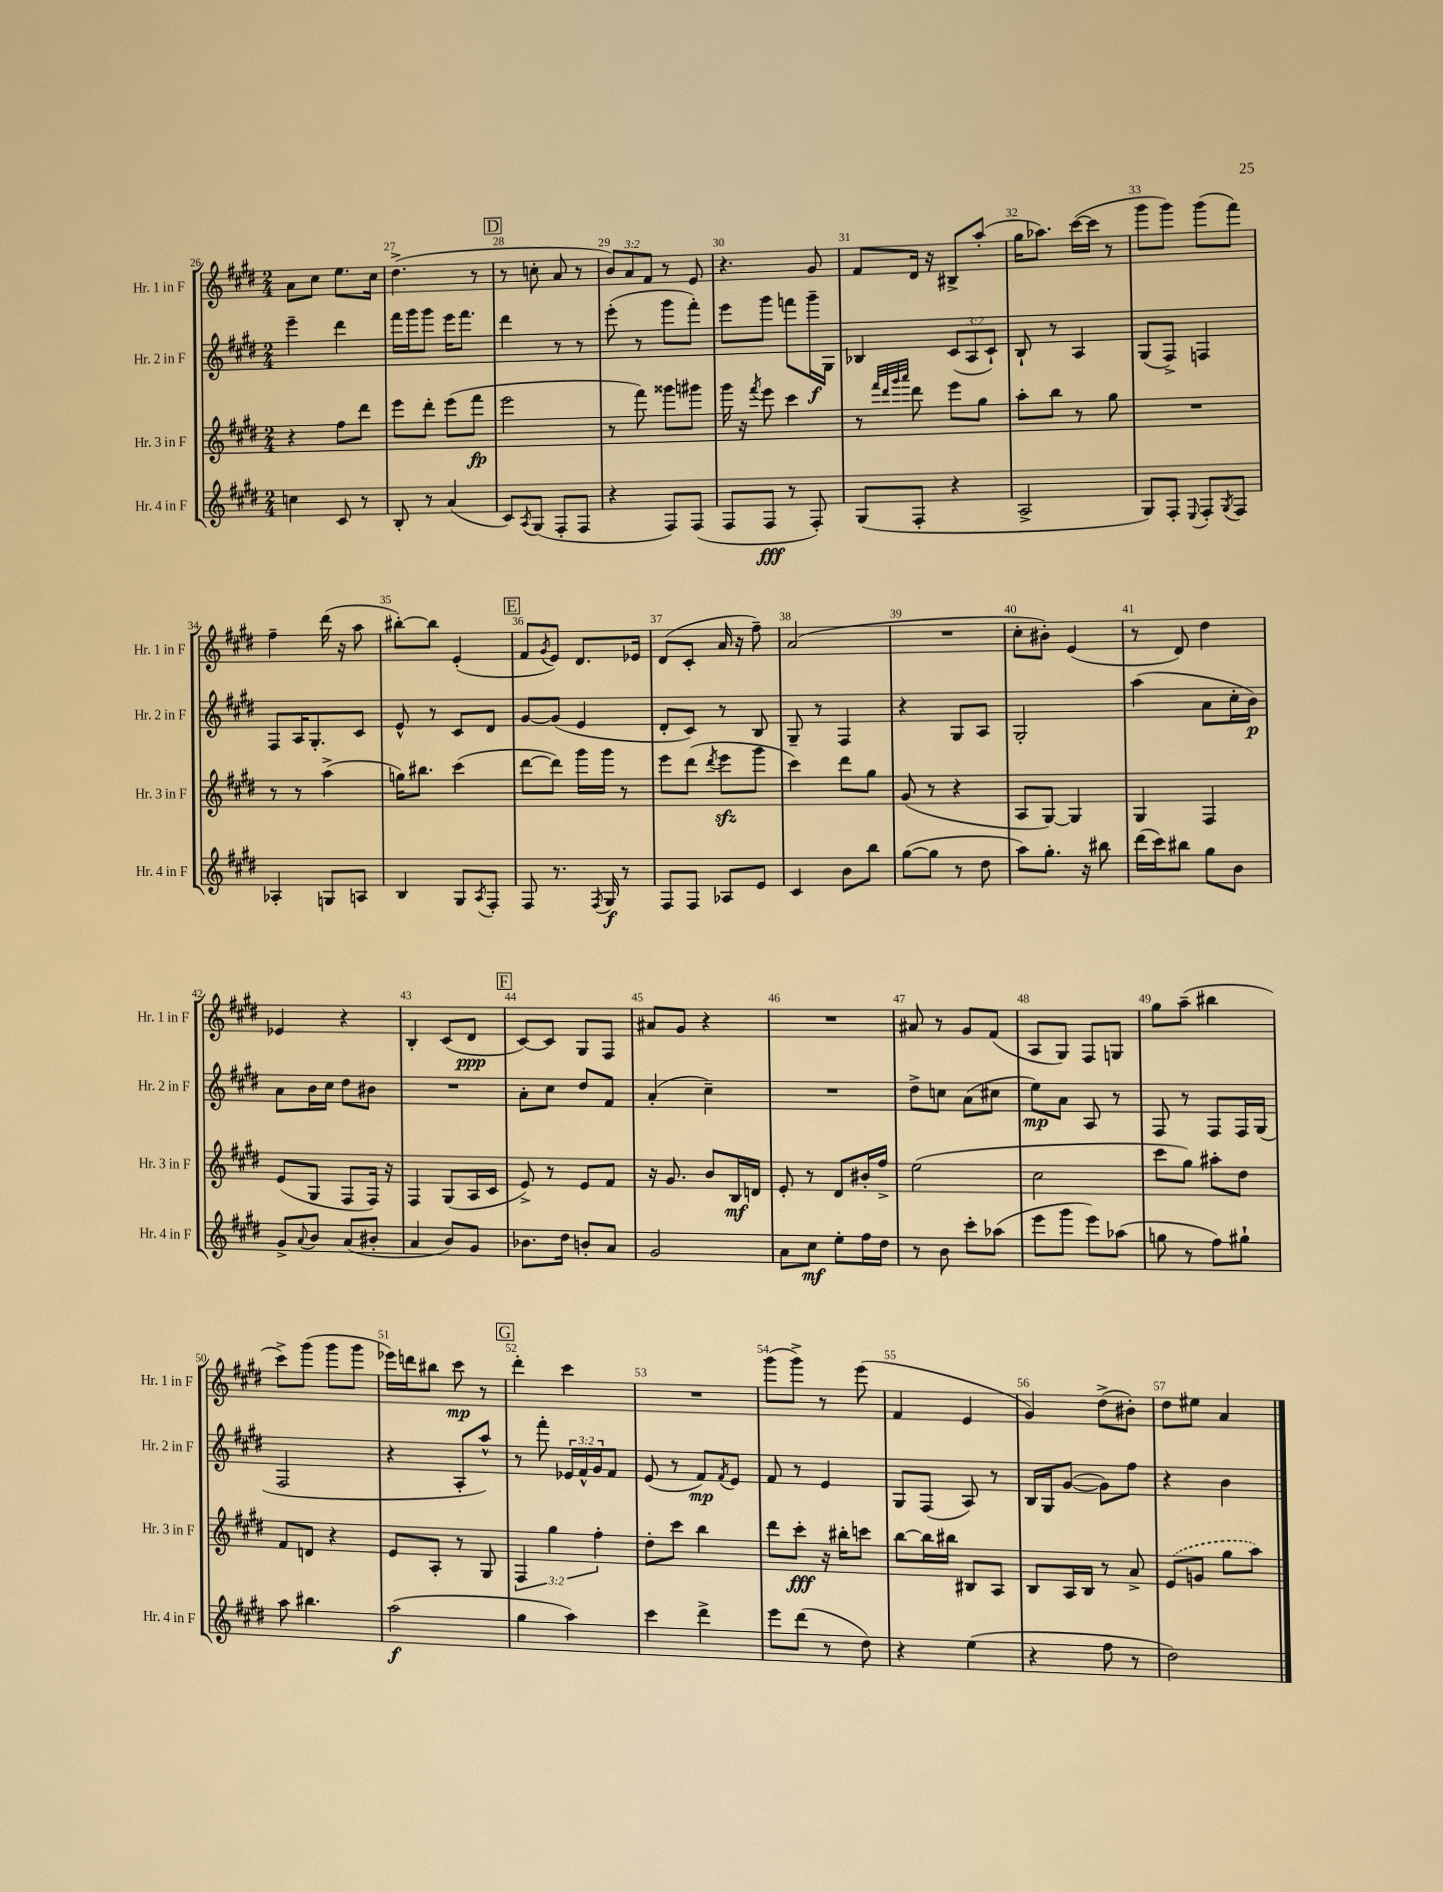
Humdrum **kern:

**kern	**dynam	**kern	**dynam	**kern	**dynam	**kern	**dynam
*part4	*part4	*part3	*part3	*part2	*part2	*part1	*part1
*staff4	*staff4	*staff3	*staff3	*staff2	*staff2	*staff1	*staff1
*I"Hr. 4 in F	*	*I"Hr. 3 in F	*	*I"Hr. 2 in F	*	*I"Hr. 1 in F	*
*I'Hr. 4 in F	*	*I'Hr. 3 in F	*	*I'Hr. 2 in F	*	*I'Hr. 1 in F	*
*clefG2	*	*clefG2	*	*clefG2	*	*clefG2	*
*k[f#c#g#d#]	*	*k[f#c#g#d#]	*	*k[f#c#g#d#]	*	*k[f#c#g#d#]	*
*M2/4	*	*M2/4	*	*M2/4	*	*M2/4	*
=26	=26	=26	=26	=26	=26	=26	=26
4ccn\	.	4r	.	4eee~\	.	8a\L	.
.	.	.	.	.	.	8cc#\J	.
8c#/	.	8ff#\L	.	4ddd#\	.	8.ee\L	.
8r	.	8ddd#\J	.	.	.	.	.
.	.	.	.	.	.	16cc#\Jk	.
=27	=27	=27	=27	=27	=27	=27	=27
8B'/	.	8eee\L	.	16fff#\LL	.	(4.dd#^\	.
.	.	.	.	16ggg#\J	.	.	.
8r	.	8ddd#'\J	.	8ggg#\J	.	.	.
(4a/	.	(8eee\L	.	16eee\KL	.	.	.
.	.	.	.	8.fff#\J	.	.	.
.	.	8fff#\J	fp	.	.	8r	.
!!LO:REH:place=s1:t=D
=28	=28	=28	=28	=28	=28	=28	=28
8c#/L)	.	2eee\	.	4ddd#\	.	8r	.
8qA/	.	.	.	.	.	.	.
(8G#/J	.	.	.	.	.	8ccn'\	.
8F#'/L	.	.	.	8r	.	8a/	.
8F#/J	.	.	.	8r	.	8r	.
=29	=29	=29	=29	=29	=29	=29	=29
4r	.	8r	.	(8eee'\	.	12b/L)	.
.	.	.	.	.	.	12a/	.
.	.	8fff#\)	.	8r	.	.	.
.	.	.	.	.	.	12f#/J	.
8F#/L)	.	8ggg##X\L	.	8ggg#\L	.	8r	.
(8F#/J	.	8ggg#X\J	.	8fff#'\J)	.	8e/	.
=30	=30	=30	=30	=30	=30	=30	=30
8F#/L	.	16ggg#\	.	8eee\L	.	4.r	.
.	.	16r	.	.	.	.	.
.	.	8qfff#/	.	.	.	.	.
8F#/J	fff	8eee\	.	8ggg#\J	.	.	.
8r	.	4ccc#\	.	8fffn\L	.	.	.
8F#'/)	.	.	.	16ggg#~\L	f	8g#/	.
.	.	.	.	16G#\JJ	.	.	.
=31	=31	=31	=31	=31	=31	=31	=31
(8G#/L	.	8r	.	4B-X/	.	8f#/L	.
.	.	32qqfff#/LLL	.	.	.	.	.
.	.	32qqddd#/	.	.	.	.	.
.	.	32qqggg#/	.	.	.	.	.
.	.	32qqaaa/JJJ	.	.	.	.	.
8F#'/J	.	8ddd#\	.	.	.	16d#/Jk	.
.	.	.	.	.	.	16r	.
4r	.	8eee\L	.	(12c#/L	.	8B#X^/L	.
.	.	.	.	12A/	.	.	.
.	.	8gg#\J	.	.	.	(8aa'/J	.
.	.	.	.	12c#`/J)	.	.	.
=32	=32	=32	=32	=32	=32	=32	=32
2A^/	.	8aa'\L	.	8B`/	.	16gg#\KL	.
.	.	.	.	.	.	8.aa-X\J)	.
.	.	8bb\J	.	8r	.	.	.
.	.	8r	.	4A/	.	([16ccc#\LL	.
.	.	.	.	.	.	16ccc#\JJ]	.
.	.	8gg#\	.	.	.	8r	.
=33	=33	=33	=33	=33	=33	=33	=33
8G#/L)	.	2r	.	(8G#/L	.	8ggg#\L	.
8F#'/J	.	.	.	8F#^/J)	.	8ggg#\J)	.
8qqE/	.	.	.	.	.	.	.
8F#'/L	.	.	.	4Fn/	.	(8ggg#\L	.
8qG#/	.	.	.	.	.	.	.
8F#/J	.	.	.	.	.	8fff#\J)	.
!!LO:LB:g=z
=34	=34	=34	=34	=34	=34	=34	=34
4A-X'/	.	8r	.	8F#/L	.	4ff#~\	.
.	.	8r	.	16A/K	.	.	.
.	.	.	.	8.G#'/	.	.	.
8Gn/L	.	(4aa^\	.	.	.	(16ddd#\	.
.	.	.	.	.	.	16r	.
8An/J	.	.	.	8c#/J	.	8aa\	.
=35	=35	=35	=35	=35	=35	=35	=35
4B/	.	16ggn\KL)	.	8e^^/	.	[8bb#X'\L)	.
.	.	8.bb#X\J	.	.	.	.	.
.	.	.	.	8r	.	8bb#\J]	.
8G#/L	.	(4ccc#\	.	8c#/L	.	(4e'/	.
8qA/	.	.	.	.	.	.	.
8F#'/J	.	.	.	8d#/J	.	.	.
!!LO:REH:place=s1:t=E
=36	=36	=36	=36	=36	=36	=36	=36
8F#/	.	[8ddd#\L	.	[8g#/L	.	8f#/L	.
.	.	.	.	.	.	8qg#/	.
8.r	.	8ddd#\J])	.	(8g#/J]	.	8e/J)	.
.	.	16ggg#\LL	.	4e/	.	8.d#/L	.
8qF#/	.	.	.	.	.	.	.
16G#/	f	16ggg#\JJ	.	.	.	.	.
8r	.	8r	.	.	.	.	.
.	.	.	.	.	.	16e-X/Jk	.
=37	=37	=37	=37	=37	=37	=37	=37
8F#/L	.	8eee\L	.	8d#'/L	.	(8d#/L	.
8F#/J	.	(8ddd#\J	.	8c#/J)	.	8c#'/J	.
.	.	8qddd#/	.	.	.	.	.
8A-X/L	.	8eeezz\L	.	8r	.	16a/	.
.	.	.	.	.	.	16r	.
8e/J	.	8ggg#\J	.	8B/	.	8ff#~\)	.
=38	=38	=38	=38	=38	=38	=38	=38
4c#/	.	4ccc#\)	.	8G#~/	.	(2a/	.
.	.	.	.	8r	.	.	.
8b\L	.	8ddd#\L	.	4F#/	.	.	.
8bb\J	.	8gg#\J	.	.	.	.	.
=39	=39	=39	=39	=39	=39	=39	=39
([8gg#\L	.	(8g#/	.	4r	.	2r	.
8gg#\J]	.	8r	.	.	.	.	.
8r	.	4r	.	8G#/L	.	.	.
8dd#\	.	.	.	8A/J	.	.	.
=40	=40	=40	=40	=40	=40	=40	=40
8aa\L)	.	8A/L	.	2G#'/	.	8cc#'\L	.
8.gg#'\J	.	[8G#/J)	.	.	.	8b#X'\J)	.
.	.	4G#/]	.	.	.	(4e/	.
16r	.	.	.	.	.	.	.
8bb#X\	.	.	.	.	.	.	.
=41	=41	=41	=41	=41	=41	=41	=41
(16ddd#\LL	.	4G#/	.	(4aa\	.	8r	.
16ccc#\J)	.	.	.	.	.	.	.
8bb#X\J	.	.	.	.	.	8d#/)	.
8gg#\L	.	4F#/	.	8a\L	.	4dd#\	.
8b\J	.	.	.	16cc#'\L	.	.	.
.	.	.	.	16b\JJ)	p	.	.
!!LO:LB:g=z
=42	=42	=42	=42	=42	=42	=42	=42
8g#^/L	.	(8e/L	.	8a\L	.	4e-X/	.
8qqa/	.	.	.	.	.	.	.
8b/J	.	8G#/J	.	16b\L	.	.	.
.	.	.	.	16cc#\JJ	.	.	.
(8a/L	.	8F#/L	.	8dd#\L	.	4r	.
8b#X'/J	.	16F#/Jk)	.	8b#X\J	.	.	.
.	.	16r	.	.	.	.	.
=43	=43	=43	=43	=43	=43	=43	=43
4a/	.	4F#/	.	2r	.	4B'/	.
8b/L)	.	(8G#/L	.	.	.	(8c#/L	.
8g#/J	.	16A/L	.	.	.	8d#/J	ppp
.	.	16c#/JJ	.	.	.	.	.
!!LO:REH:place=s1:t=F
=44	=44	=44	=44	=44	=44	=44	=44
8.b-X\L	.	8e^/)	.	8a'\L	.	[8c#/L)	.
.	.	8r	.	8cc#\J	.	8c#/J]	.
16dd#\Jk	.	.	.	.	.	.	.
8bn'/L	.	8e/L	.	8dd#/L	.	8G#/L	.
8a/J	.	8f#/J	.	8f#/J	.	8F#/J	.
=45	=45	=45	=45	=45	=45	=45	=45
2g#/	.	16r	.	(4a'/	.	8a#X/L	.
.	.	8.g#/	.	.	.	.	.
.	.	.	.	.	.	8g#/J	.
.	.	8b/L	.	4cc#~\)	.	4r	.
.	.	16B/L	mf	.	.	.	.
.	.	16dn/JJ	.	.	.	.	.
=46	=46	=46	=46	=46	=46	=46	=46
8a\L	.	8e'/	.	2r	.	2r	.
8cc#\J	mf	8r	.	.	.	.	.
8ee'\L	.	8d#/L	.	.	.	.	.
16ff#\L	.	16b#X'/L	.	.	.	.	.
16dd#\JJ	.	16ff#^/JJ	.	.	.	.	.
=47	=47	=47	=47	=47	=47	=47	=47
8r	.	(2ee\	.	8dd#^\L	.	8a#X/	.
8b\	.	.	.	8ccn\J	.	8r	.
8ccc#'\L	.	.	.	(8a\L	.	8g#/L	.
(8aa-X\J	.	.	.	8cc#X\J	.	(8f#/J	.
=48	=48	=48	=48	=48	=48	=48	=48
8eee\L	.	2cc#\	.	8ee\L)	mp	8A/L	.
8ggg#\J	.	.	.	8a\J	.	8G#/J)	.
8eee\L)	.	.	.	8A/	.	8F#/L	.
(8aa-X\J	.	.	.	8r	.	8Gn/J	.
=49	=49	=49	=49	=49	=49	=49	=49
8ggn\	.	8ccc#\L	.	8F#/	.	8gg#\L	.
8r	.	8gg#\J)	.	8r	.	(8aa~\J	.
8ff#\L)	.	8aa#X'\L	.	8F#/L	.	4bb#X\	.
8gg#X`\J	.	8dd#\J	.	16F#/L	.	.	.
.	.	.	.	(16G#/JJ	.	.	.
!!LO:LB:g=z
=50	=50	=50	=50	=50	=50	=50	=50
8aa\	.	8f#/L	.	2F#/	.	8ccc#^\L)	.
4.bb#X\	.	8dn/J	.	.	.	(8ggg#\J	.
.	.	4r	.	.	.	8ggg#\L	.
.	.	.	.	.	.	8ggg#\J	.
=51	=51	=51	=51	=51	=51	=51	=51
(2aa\	f	8e/L	.	4r	.	16eee-X\LL)	.
.	.	.	.	.	.	16dddn\J	.
.	.	8A'/J	.	.	.	8bb#X\J	.
.	.	8r	.	8A'/L	.	8ccc#\	mp
.	.	8G#/	.	8aa^^/J)	.	8r	.
!!LO:REH:place=s1:t=G
=52	=52	=52	=52	=52	=52	=52	=52
4gg#\	.	6F#/	.	8r	.	4ddd#'\	.
.	.	.	.	8fff#'\	.	.	.
.	.	6gg#\	.	.	.	.	.
4aa\)	.	.	.	24e-X/LL	.	4ccc#\	.
.	.	.	.	24f#^^/	.	.	.
.	.	6ff#'\	.	24g#/J	.	.	.
.	.	.	.	8f#/J	.	.	.
=53	=53	=53	=53	=53	=53	=53	=53
4ccc#\	.	8dd#'\L	.	(8e/	.	2r	.
.	.	8ccc#\J	.	8r	.	.	.
4ddd#^\	.	4bb\	.	8f#/L)	mp	.	.
.	.	.	.	8qf#/	.	.	.
.	.	.	.	8e/J	.	.	.
=54	=54	=54	=54	=54	=54	=54	=54
8eee\L	.	8ddd#\L	.	8f#/	.	(8ggg#\L	.
(8ddd#\J	.	8ccc#'\J	fff	8r	.	8ggg#^\J)	.
8r	.	16r	.	4e/	.	8r	.
.	.	16bb#X'\KL	.	.	.	.	.
8dd#\)	.	8cccn\J	.	.	.	(8eee\	.
=55	=55	=55	=55	=55	=55	=55	=55
4r	.	[8bb\L	.	8G#/L	.	4f#/	.
.	.	16bb\L]	.	(8F#/J	.	.	.
.	.	16bb#X\JJ	.	.	.	.	.
(4ee\	.	8B#X/L	.	8A/)	.	4e/	.
.	.	8A/J	.	8r	.	.	.
=56	=56	=56	=56	=56	=56	=56	=56
4r	.	8B/L	.	16B/LL	.	4g#/)	.
.	.	.	.	16G#/J	.	.	.
.	.	16A/L	.	([8g#/J	.	.	.
.	.	16B/JJ	.	.	.	.	.
8ff#\	.	8r	.	8g#\L])	.	(8dd#^\L	.
8r	.	8a^/	.	8ff#\J	.	8b#X'\J)	.
=57	=57	=57	=57	=57	=57	=57	=57
2dd#\)	.	(8e/L	.	4r	.	8dd#\L	.
.	.	8gn/J	.	.	.	8ee#X\J	.
.	.	8gg#\L	.	4b\	.	4a/	.
.	.	8aa\J)	.	.	.	.	.
==	==	==	==	==	==	==	==
*-	*-	*-	*-	*-	*-	*-	*-
